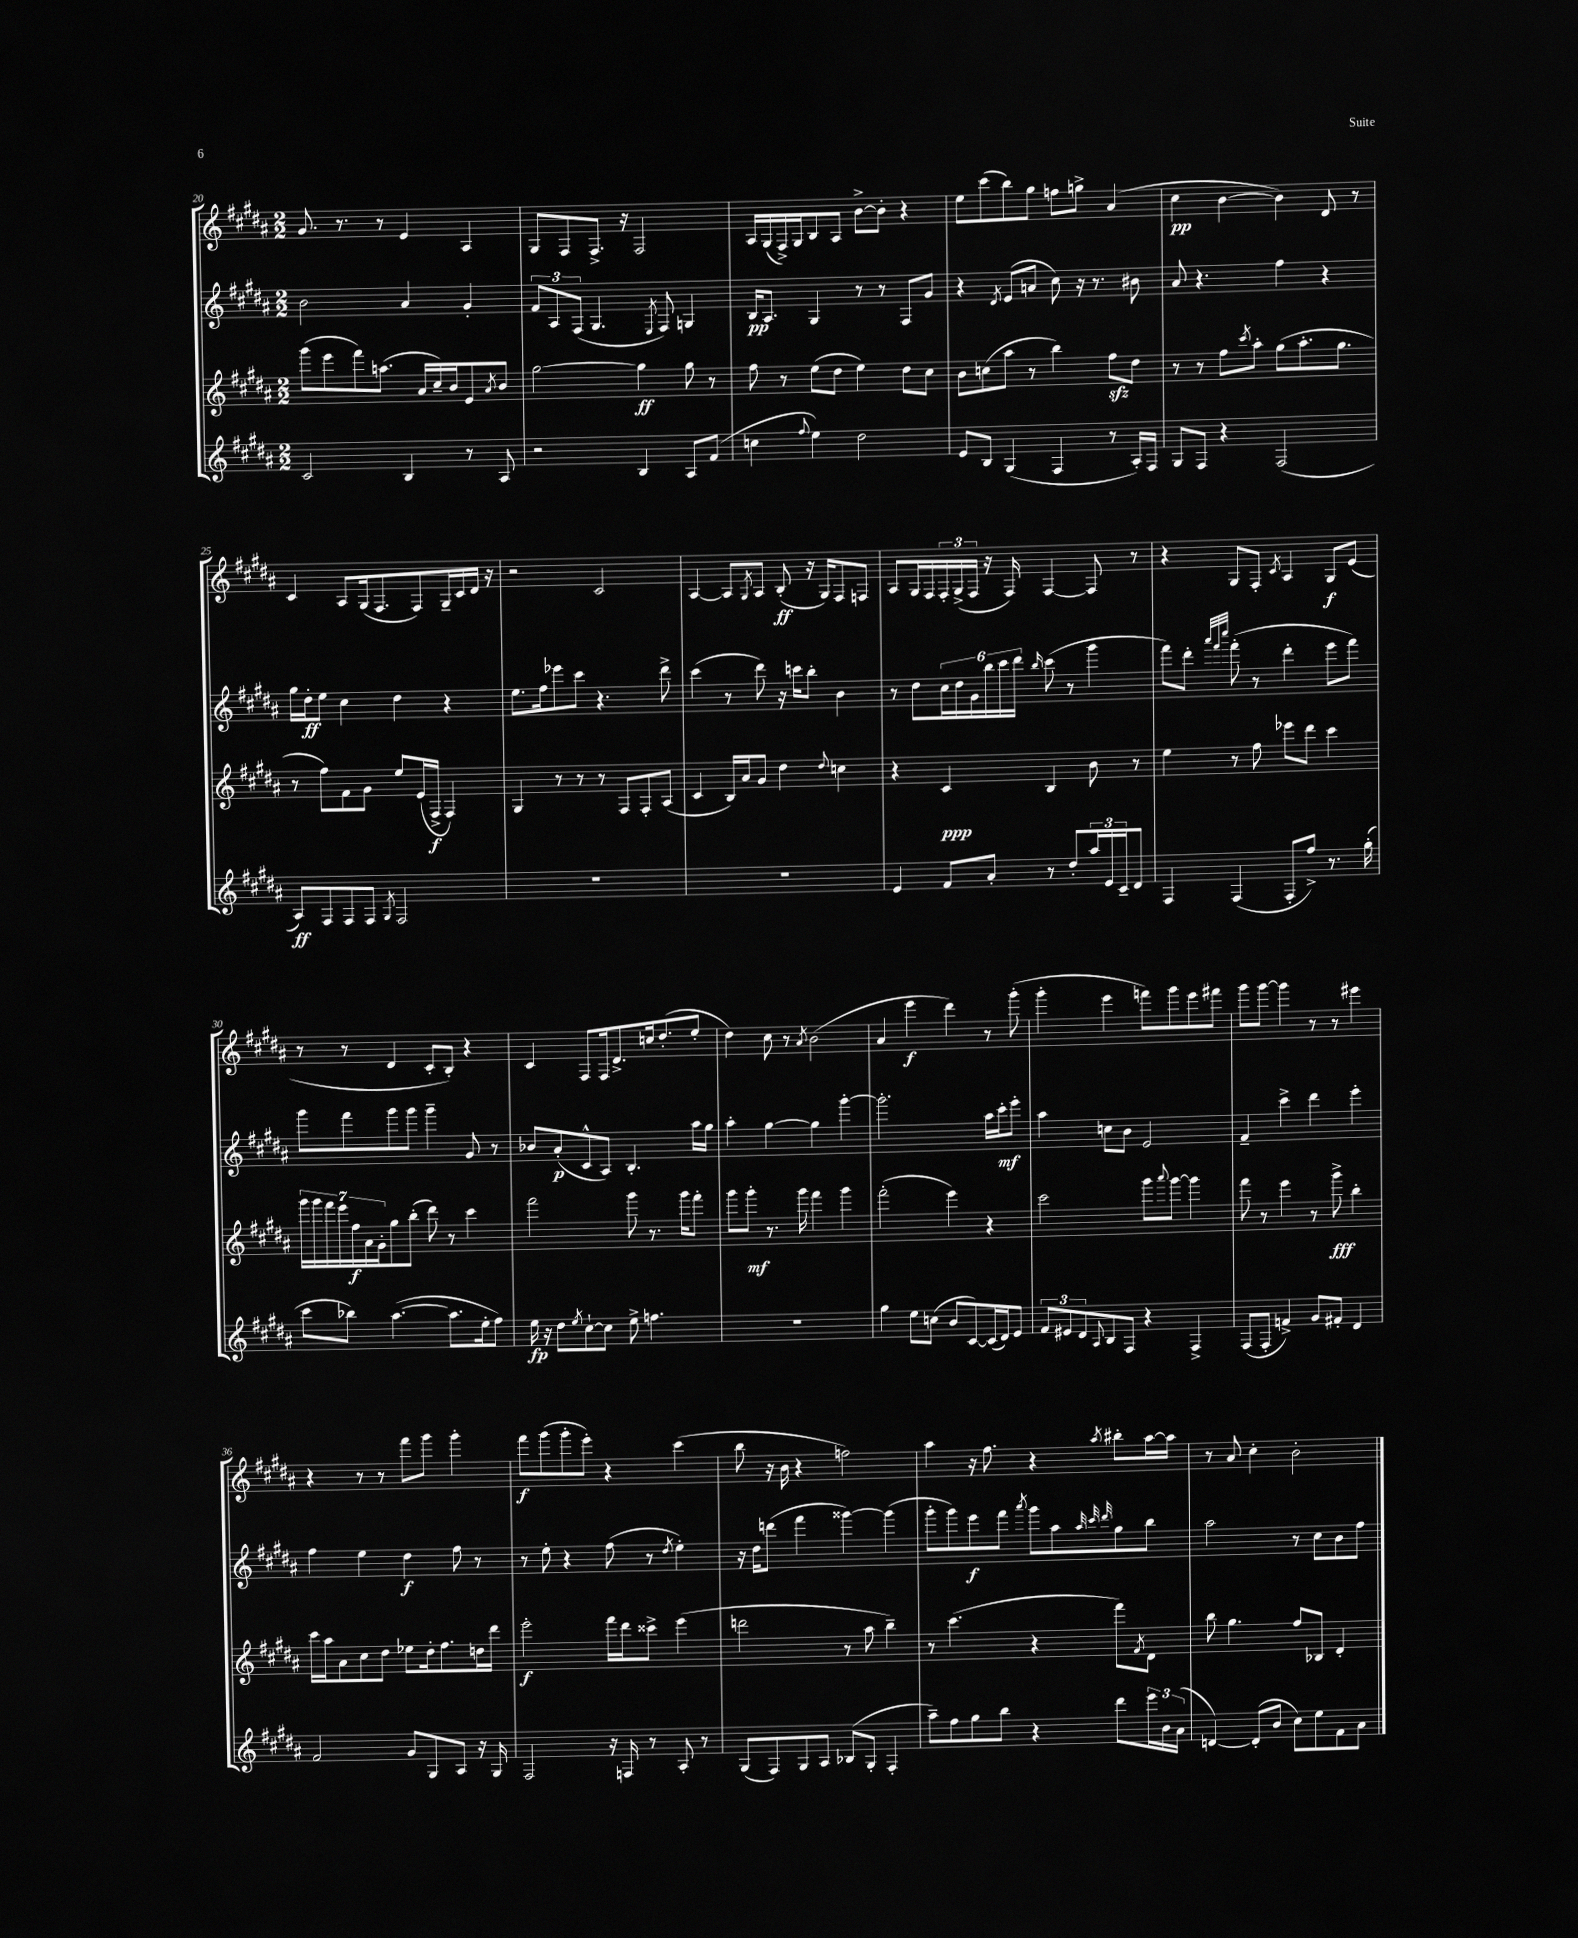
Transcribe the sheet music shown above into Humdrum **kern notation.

**kern	**kern	**kern	**kern
*staff4	*staff3	*staff2	*staff1
*clefG2	*clefG2	*clefG2	*clefG2
*k[f#c#g#d#a#]	*k[f#c#g#d#a#]	*k[f#c#g#d#a#]	*k[f#c#g#d#a#]
*M2/2	*M2/2	*M2/2	*M2/2
2c#/	(8ggg#\L	2b\	8.g#/
.	8eee\	.	.
.	.	.	8.r
.	8fff#\)	.	.
.	(8.aa\J	.	8r
4B/	.	4a#/	4e/
.	16a#/LL	.	.
.	16cc#~/)	.	.
.	16b/J	.	.
8r	8e/	4g#'/	4A#/
.	8qa#/	.	.
8A#/	8b/J	.	.
=	=	=	=
2r	[2gg#\	12f#/L	8G#/L
.	.	12A#/	.
.	.	.	8F#/
.	.	(12F#/J	.
.	.	4.G#/	8.F#^/J
.	.	.	16r
4B/	4gg#\]	.	2F#/
.	.	8qE/	.
.	.	8F#/)	.
8A#/L	8gg#\	4G/	.
(8f#/J	8r	.	.
=	=	=	=
4cc\	8ff#\	16B/LK	16A#/LL
.	.	8.A#/J	(16G#/
.	8r	.	16F#^/)
.	.	.	16G#/J
8qqff#/	.	.	.
4ee\)	(8ee\L	4G#/	8B/
.	8dd#\J	.	8A#/J
2dd#\	4ee\)	8r	[8b^\L
.	.	8r	8b'\]J
.	8dd#\L	8F#/L	4r
.	8cc#\J	8g#/J	.
=	=	=	=
8e/L	8b\L	4r	8ee\L
8B/J	(8cc\	.	(8ccc#\
.	.	8qd#/	.
(4G#/	8aa#\J	(8e/L	8bb\)
.	8r	8a/J	8gg#\J
4F#/	4bb\)	8cc#\)	8ff\L
.	.	16r	8gg^\J
.	.	8.r	.
8r	8ff#\L	.	(4a#/
16A#'/LL)	8dd#\J	8b#\	.
16F#/JJ	.	.	.
=	=	=	=
8G#/L	8r	8a#/	4cc#\
8F#/J	8r	4.r	.
4r	8ff#\L	.	[4b\
.	8qccc#/	.	.
.	8aa#'\J	.	.
(2F#/	(8gg#\L	4ff#\	4b\])
.	8.aa#'\	.	.
.	.	4r	8d#/
.	8.gg#\J	.	.
.	.	.	8r
=	=	=	=
8A#/L)	8r	16gg#\LL	4c#/
.	.	16dd#'\J	.
8F#/	8ff#\L)	8ee\J	.
8F#/	8f#\	4cc#\	8A#/L
8F#/J	8g#\J	.	(16G#/k
.	.	.	8.F#/
8qG#/	.	.	.
2F#/	8ee/L	4dd#\	.
.	(16e/L	.	8F#/)
.	16F#^/JJ	.	.
.	4F#/)	4r	16G#~/L
.	.	.	16c#/
.	.	.	16d#/JJ
.	.	.	16r
=	=	=	=
1r	4G#/	8.ee\L	2r
.	.	16ff#\k	.
.	8r	8eee-\	.
.	8r	8ccc#\J	.
.	8r	4.r	2c#/
.	8F#/L	.	.
.	8F#'/	.	.
.	(8A#/J	8ddd#^\	.
=	=	=	=
1r	4c#/	(4ccc#\	[4A#/
.	16B/LL)	8r	8A#/]L
.	16a#/J	.	.
.	.	.	8qG#/
.	8g#/J	8ddd#\)	8A#/J
.	4dd#\	16r	(8B'/
.	.	16ccc\LK	.
.	.	8bb'\J	16r
.	.	.	16G#/LK)
.	8qqdd#/	.	.
.	4cc\	4b\	8F#/
.	.	.	8F/J
=	=	=	=
4e/	4r	8r	8A#/L
.	.	8dd#\L	16G#/L
.	.	.	16F#/
8f#/L	4c#/	24cc#\L	24F#'/
.	.	24dd#\	(24G#^/
.	.	24g#\	24F#/JJ
8a#'/J	.	24bb\	16r
.	.	24ccc#\	.
.	.	.	16F#/)
.	.	24ddd#\JJ	.
.	.	16qqbb/	.
8r	4B/	(8ccc#\	[4F#/
8dd#'/L	.	8r	.
24aa#/L	8b\	4ggg#\	8F#/]
24e/	.	.	.
24c#~/J	.	.	.
8d#/J	8r	.	8r
=	=	=	=
4F#/	4ee\	8fff#\L)	4r
.	.	8ddd#'\J	.
.	.	32qqaaa#/LLL	.
.	.	32qqfff#/	.
.	.	32qqcccc#/JJJ	.
(4F#/	8r	(8fff#'\	8G#/L
.	8ff#\	8r	8F#'/J
.	.	.	8qc#/
8F#'/L	8eee-\L	4ddd#'\	4A#/
8ff#^/J)	8ddd#\J	.	.
8.r	4ccc#\	8eee\L	8G#/L
.	.	8fff#\J)	(8e/J
(16gg#'\	.	.	.
=	=	=	=
8ccc#\L	28ggg#\LL	8ggg#\L	8r
.	28ggg#\	.	.
.	28fff#\	.	.
.	28eee\	.	.
8bb-\J)	.	8fff#\	8r
.	28ff#\	.	.
.	28a#\	.	.
.	28g#'\J	.	.
([4.aa#\	8gg#\	8ggg#\	4d#/
.	(8bb'\J	8ggg#\J	.
.	8ddd#\)	4ggg#~\	8c#'/L
8.aa#\]L	8r	.	8B'/J)
.	4ccc#\	8g#/	4r
16ee'\k	.	.	.
8ff#\J)	.	8r	.
=	=	=	=
16ee\	2fff#\	8b-/L	4c#/
16r	.	.	.
8dd#\L	.	(8a#'/	.
8qee/	.	.	.
[8cc#`\	.	8c#^^/	8F#/L
8cc#\]J	.	8A#/J)	16F#/k
.	.	.	8.d#^/
8ee^\	8ggg#\	4.B'/	.
4.ff\	8.r	.	16cc/k
.	.	.	(8.dd#'/
.	16ggg#\LK	.	.
.	8fff#'\J	16aa#\LL	8ee'/J
.	.	16gg#\JJ	.
=	=	=	=
1r	8ggg#\L	4aa#'\	4dd#\)
.	8ggg#'\J	.	.
.	8.r	[4gg#\	8cc#\
.	.	.	8r
.	16ggg#\	.	.
.	.	.	8qa#/
.	4fff#\	4gg#\]	(2b\
.	4ggg#\	[4ggg#'\	.
=	=	=	=
4gg#\	(2fff#'\	2.ggg#'\]	4a#/
8ee\L	.	.	4eee\
(8cc\J	.	.	.
8b/L	4eee\)	.	4ddd#\)
[8c#/)	.	.	.
(16c#/]L	4r	16aa#\LL	8r
16d#/J)	.	16ccc#'\J	.
8e/J	.	8eee'\J	(8ggg#'\
=	=	=	=
12f#/L	2ccc#\	4aa#\	4ggg#'\
12e#/	.	.	.
12d#/	.	.	.
8qqA#/	.	.	.
8B/	.	8cc\L	4eee\
8F#/J	.	8b\J	.
4r	8ggg#\L	2e/	8fff\L)
.	8qqaaa#/	.	.
.	[8ggg#\J	.	8ggg#\
4F#^/	4ggg#\]	.	8eee\
.	.	.	8fff#\J
=	=	=	=
(8F#/L	8fff#\	4f#~/	8ggg#\L
8F#'/J	8r	.	[8ggg#\J
4f^/)	4eee\	4ccc#^\	4ggg#\]
8g#/L	8r	4ddd#\	8r
8f#'/J	8ggg#^\	.	8r
4d#/	4bb'\	4eee'\	4eee#\
=	=	=	=
2f#/	16ccc#\LL	4ff#\	4r
.	16aa#\J	.	.
.	8a#\	.	.
.	8cc#\	4ee\	8r
.	8dd#\J	.	8r
8g#/L	8ee-\L	4dd#\	8fff#\L
8G#/	16dd#'\k	.	8ggg#\J
.	8.ff#\	.	.
8A#/J	.	8ff#\	4ggg#'\
16r	16dd\L	8r	.
16G#/	16ddd#\JJ	.	.
=	=	=	=
2F#/	2eee'\	8r	8fff#\L
.	.	8ee'\	(8ggg#\
.	.	4r	8ggg#'\
.	.	.	8eee'\J)
16r	16fff#\LL	(8ff#\	4r
16F/	16ddd#\J	.	.
8r	8ccc##^\J	8r	.
.	.	8qdd#/	.
8A#'/	(4eee\	4ee'\)	(4ccc#\
8r	.	.	.
=	=	=	=
(8G#/L	2ddd\	16r	8bb\
.	.	16dd#\LK	.
8F#/)	.	(8ddd\J	16r
.	.	.	16b\
8G#/	.	4fff#\	4r
8A#/J	.	.	.
(8B-/L	8r	[4ggg##\)	2ff\)
8G#'/J	8aa#\	.	.
4F#'/	4bb~\)	(4ggg##\]	.
=	=	=	=
8aa#~\L)	8r	8ggg#'\L	4aa#\
8ff#\	(4.ccc#\	8ggg#\)	.
8gg#\	.	8eee\	16r
.	.	.	8.ff#\
8bb\J	.	8fff#\J	.
.	.	8qaaa#/	.
4r	4r	8ggg#\L	4r
.	.	8aa#\	.
.	.	32qqaa#/	.
.	.	32qqccc#/	.
.	.	32qqddd#/	8qaa#/
8ddd#\L	8fff#\L)	8gg#\	8bb#'\L
.	8qf#/	.	.
24eee\L	8d#\J	8bb\J	[16aa#\L
24b\	.	.	.
.	.	.	16aa#\]JJ
(24a#\JJ	.	.	.
=	=	=	=
[4d/)	8bb\	2aa#\	8r
.	4.gg#\	.	8a#/
(8d'/]L	.	.	4cc#'\
8b/J	.	.	.
8cc#\L)	8ff#/L	8r	2b'\
8ee\	8B-/J	8cc#\L	.
8f#\	4d#'/	8b\	.
8a#\J	.	8ff#\J	.
==	==	==	==
*-	*-	*-	*-
